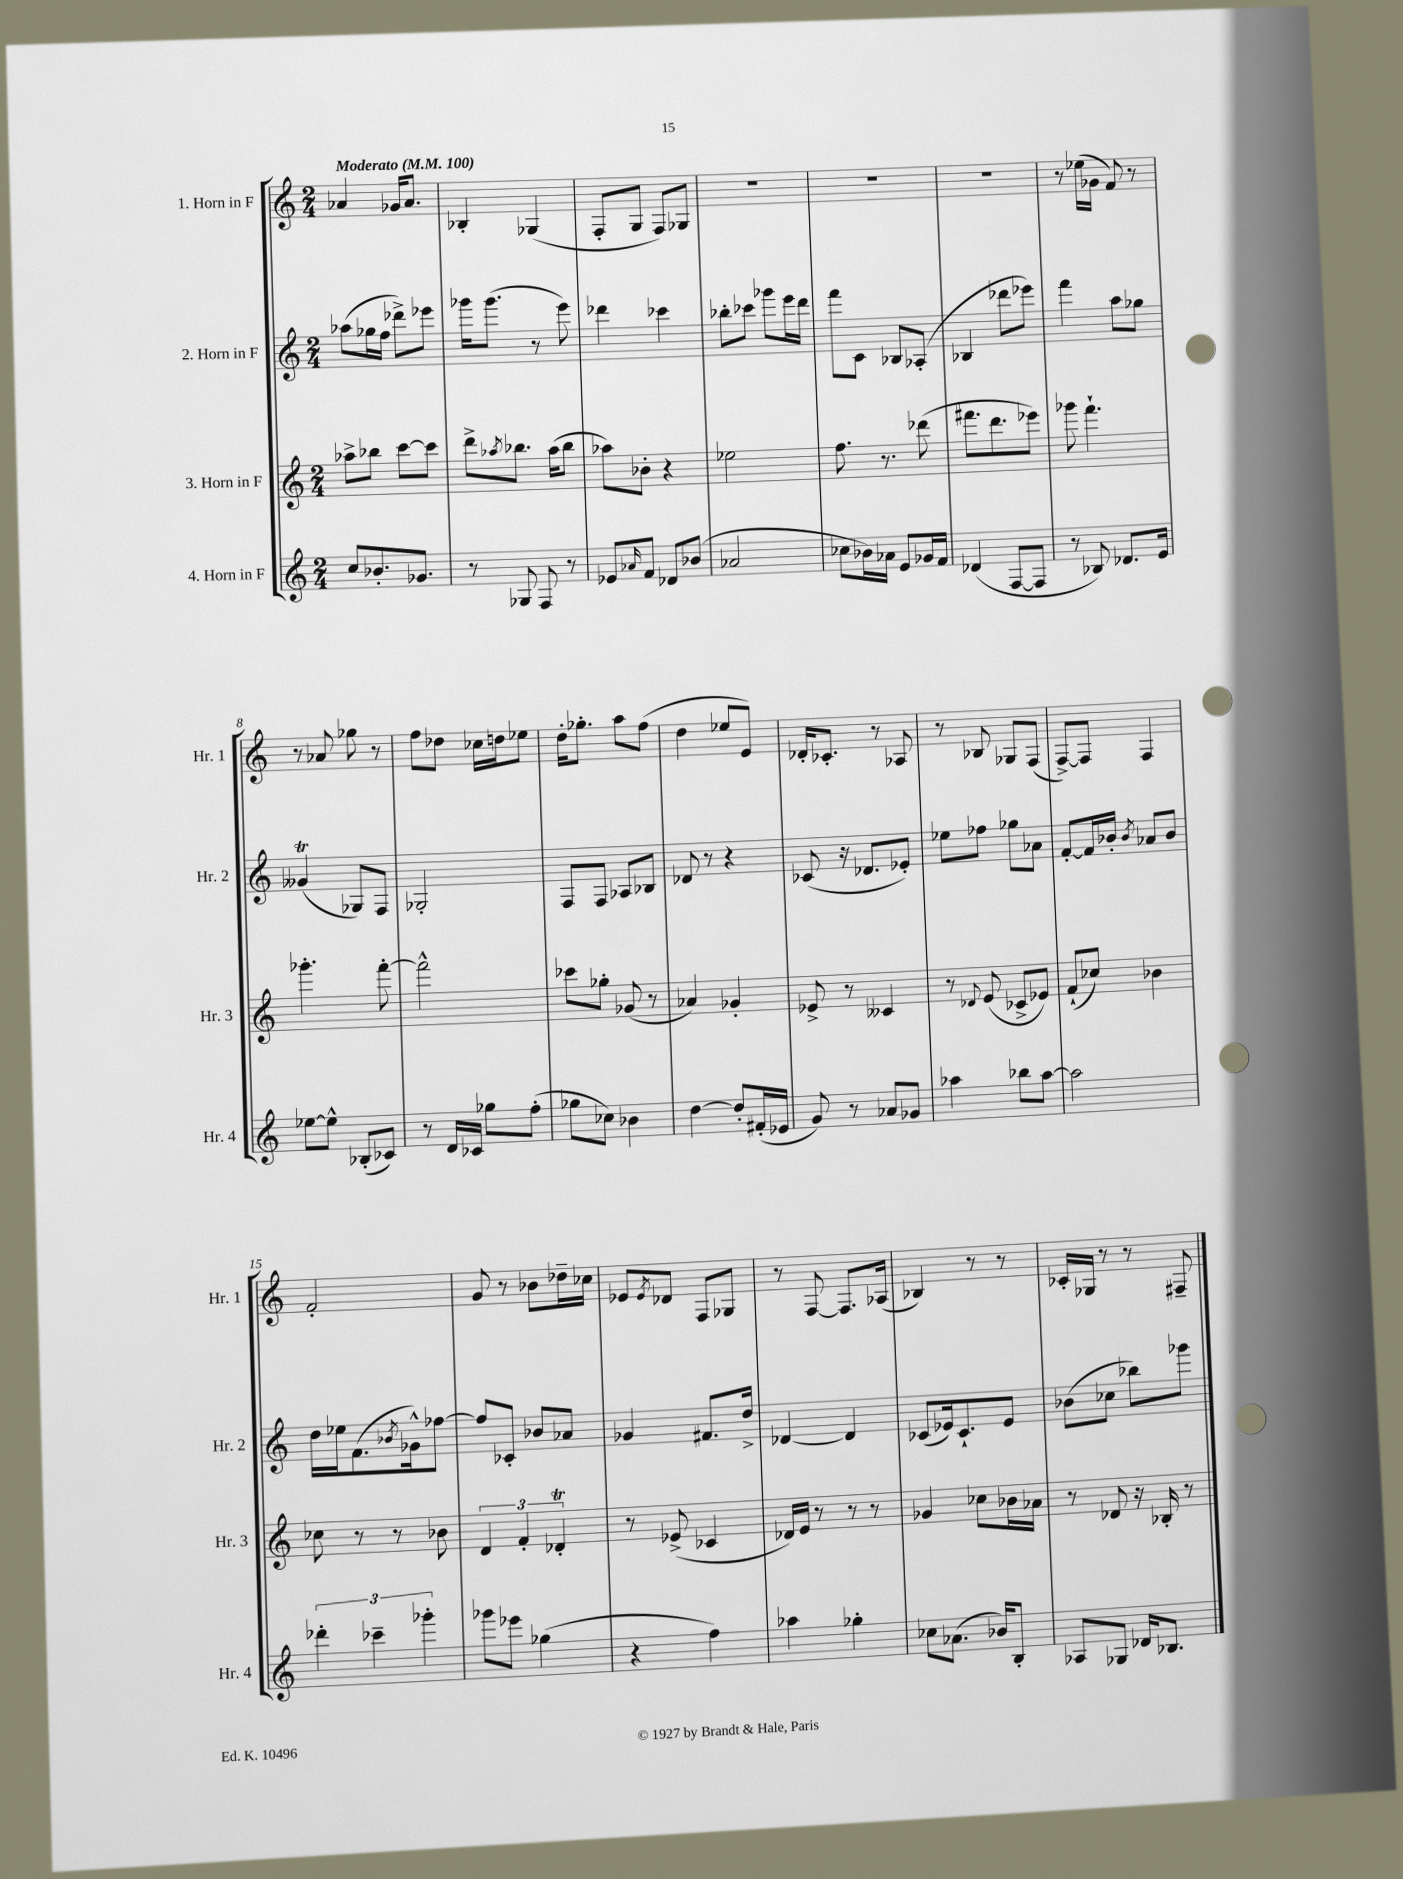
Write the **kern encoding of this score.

**kern	**kern	**kern	**kern
*part4	*part3	*part2	*part1
*staff4	*staff3	*staff2	*staff1
*I"4. Horn in F	*I"3. Horn in F	*I"2. Horn in F	*I"1. Horn in F
*I'Hr. 4	*I'Hr. 3	*I'Hr. 2	*I'Hr. 1
*clefG2	*clefG2	*clefG2	*clefG2
*k[]	*k[]	*k[]	*k[]
*M2/4	*M2/4	*M2/4	*M2/4
*MM100	*MM100	*MM100	*MM100
=1	=1	=1	=1
!	!	!	!LO:TX:a:B:t=Moderato
8cc/L	8aa-X^\L	(8aa-X\L	4a-X/
8.b-X'/	8bb-X\J	16gg-X\L	.
.	.	16ff\JJ	.
.	[8ccc\L	8ddd-X^\L)	16g-X/KL
8.g-X/J	.	.	8.a-/J
.	8ccc\J]	8eee-X\J	.
=2	=2	=2	=2
8r	8ddd^\L	16ggg-X\KL	4B-X'/
.	.	(8.ggg-\J	.
.	8qaa-X/	.	.
8G-X/	8.bb-X\J	.	.
8F/	.	8r	(4G-X/
.	(16aa-\KL	.	.
8r	8bb-\J	8eee\)	.
=3	=3	=3	=3
8e-X/L	8aa-X\L)	4ddd-X\	8F'/L
16qqa-X/	.	.	.
8f/J	8b-X'\J	.	8G/J
8d-X/L	4r	4ccc-X\	8F/L)
(8b-X/J	.	.	8G-X/J
=4	=4	=4	=4
2a-X/	2ee-X\	8bb-X'\L	2r
.	.	8ccc-X\J	.
.	.	8ggg-X\L	.
.	.	16eee\L	.
.	.	16ddd\JJ	.
=5	=5	=5	=5
8cc-X\L	8.ff\	8fff\L	2r
16b-X\L)	.	8c\J	.
16a-X\JJ	8.r	.	.
8e/L	.	8B-X/L	.
16g-X/L	(8ddd-X\	(8A-X'/J	.
16f/JJ	.	.	.
=6	=6	=6	=6
(4d-X/	8.fff#X\L	4B-X/	2r
.	8.ddd\	.	.
[8F/L	.	8ddd-X\L	.
8F/J]	8eee-X\J)	8eee-X\J)	.
=7	=7	=7	=7
8r	8ggg-X\	4fff\	8r
8B-X/)	4.fff`\	.	(16ee-X\LL
.	.	.	16g-X\JJ
8.d-X/L	.	8aa\L	8f/)
.	.	8gg-X\J	8r
16e/Jk	.	.	.
!!LO:LB:g=z
=8	=8	=8	=8
[8ee-X\L	4.ggg-X'\	(4g--XT/	8r
8ee-^^\J]	.	.	8a-X/
(8B-X'/L	.	8G-X/L)	8gg-X\
8c-X/J)	[8fff'\	8F/J	8r
=9	=9	=9	=9
8r	2fff^^\]	2G-X'/	8ff\L
16d/LL	.	.	8dd-X\J
16c-X/JJ	.	.	.
8gg-X\L	.	.	16cc-X\LL
.	.	.	16ddn\J
(8ff'\J	.	.	8ee-X\J
=10	=10	=10	=10
8gg-X\L	8ccc-X\L	8F/L	16dd'\KL
.	.	.	8.gg-X'\J
8cc-X\J)	8gg-X'\J	8F/J	.
4b-X\	(8g-X/	8A-X/L	8aa\L
.	8r	8B-X/J	(8ff\J
=11	=11	=11	=11
[4dd\	4a-X/)	8d-X/	4dd\
.	.	8r	.
8dd'/L]	4g-X'/	4r	8ee-X/L
(16f#X'/L	.	.	8e/J)
16e-X/JJ	.	.	.
=12	=12	=12	=12
8g/)	8e-X^/	(8c-X/	16d-X'/KL
.	.	.	8.c-X'/J
8r	8r	16r	.
.	.	8.d-X/L	.
8a-X/L	4c--X/	.	8r
8g-X/J	.	8e-X'/J)	8A-X/
=13	=13	=13	=13
4aa-X\	8r	8ee-X\L	8r
.	8qqd-X/	.	.
.	(8e/	8ff-X\J	8B-X/
8bb-X\L	8c-X^/L	8gg-X\L	8G-X/L
[8aa-\J	8e-X/J)	8a-X\J	(8F/J
=14	=14	=14	=14
2aa-\]	(8f`/L	[8f'/L	[8F^/L)
.	8cc-X/J)	16f/L]	8F/J]
.	.	16b-X'/JJ	.
.	.	8qb-/	.
.	4b-X\	8a-X/L	4F/
.	.	8b-/J	.
!!LO:LB:g=z
=15	=15	=15	=15
6ddd-X'\	8cc-X\	16dd\LL	2f'/
.	.	16ee-X\J	.
.	8r	(8.f\	.
6ccc-X~\	.	.	.
.	8r	.	.
.	.	8qb-X/	.
.	.	16g-X^^\k)	.
6ggg-X'\	.	.	.
.	8b-X\	[8ff-X\J	.
=16	=16	=16	=16
8ggg-X\L	6d/	8ff-/L]	8g/
8eee-X\J	.	8c-X'/J	8r
.	6f'/	.	.
(4gg-X\	.	8b-X/L	8b-X\L
.	6d-XT'/	.	.
.	.	8a-X/J	16dd-X~\L
.	.	.	16cc-X\JJ
=17	=17	=17	=17
4r	8r	4g-X/	8e-X/L
.	.	.	8qe-/
.	(8e-X^/	.	8d-X/J
4ff\)	4c-X/	8.f#X/L	8F/L
.	.	.	8G-X/J
.	.	16dd^/Jk	.
=18	=18	=18	=18
4aa-X\	16d-X/LL)	[4d-X/	8r
.	16e/JJ	.	.
.	8r	.	[8F/
4gg-X'\	8r	4d-/]	8.F/L]
.	8r	.	.
.	.	.	(16A-X/Jk
=19	=19	=19	=19
8cc-X\L	4g-X/	(8c-X/L	4B-X/)
(8.a-X\J	.	16e-X/k)	.
.	.	8.c-`/	.
.	8cc-X\L	.	8r
16b-X/KL)	.	.	.
8B'/J	16b-X\L	8e-/J	8r
.	16a-X\JJ	.	.
=20	=20	=20	=20
8A-X/L	8r	(8b-X\L	16c-X'/LL
.	.	.	16G-X/JJ
8G-X/J	8d-X/	8cc-X\J	8r
16d-X/KL	16r	8bb-X\L)	8r
8.B-X/J	16B-X'/	.	.
.	8r	8ggg-X\J	8F#X~/
==	==	==	==
*-	*-	*-	*-
